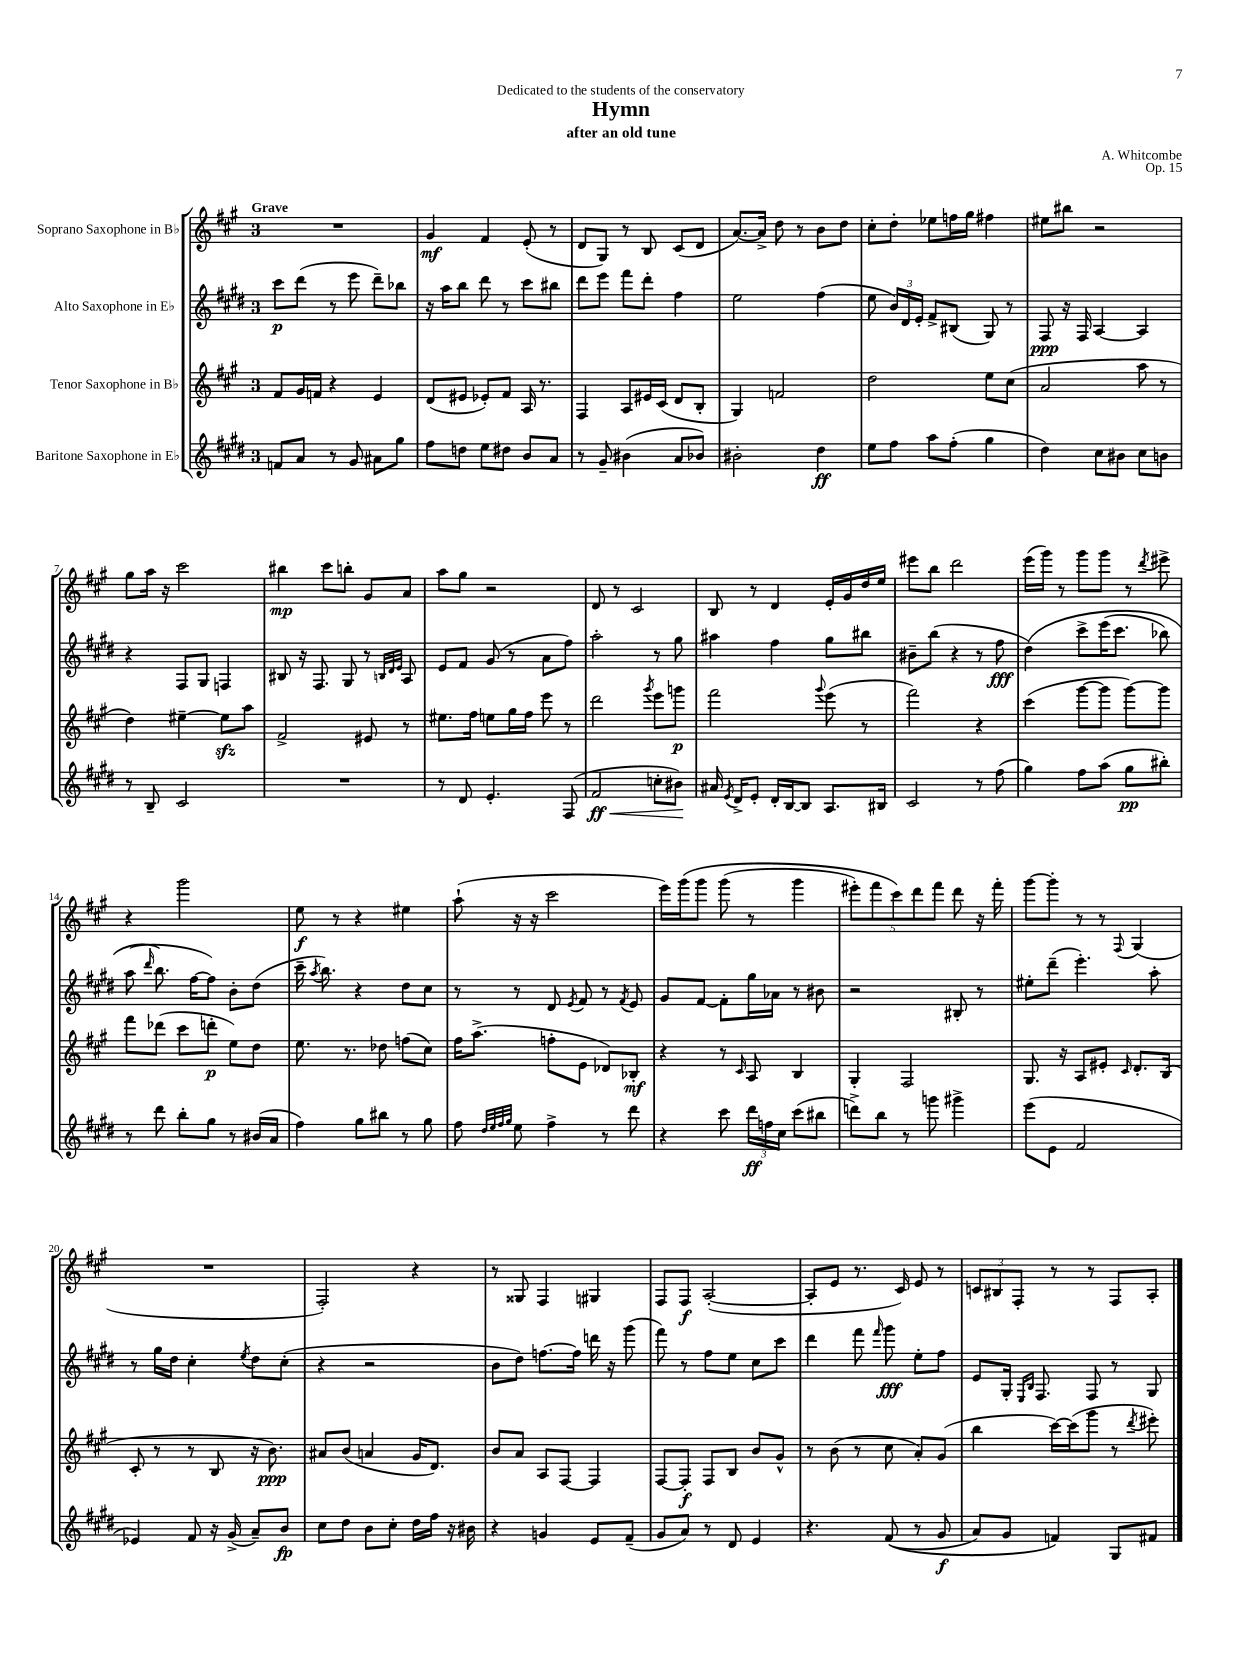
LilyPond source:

\header { title = "Hymn" composer = "A. Whitcombe" subtitle = "after an old tune" dedication = "Dedicated to the students of the conservatory" opus = "Op. 15" }
<<
\new StaffGroup <<
\new Staff = "s0" \with { instrumentName = "Soprano Saxophone in Bb" } {
    \clef treble \key a \major \once \override Staff.TimeSignature.style = #'single-digit \time 3/4 \tempo "Grave"
    \autoBeamOff R2. |
    gis'4\mf fis'4 e'8-.( r8 |
    d'8[ gis8]) r8 b8 cis'8[( d'8] |
    a'8.[~) a'16]-> d''8 r8 b'8[ d''8] |
    cis''8[-. d''8]-. ees''8[ f''16 gis''16] fis''4 |
    eis''8[ bis''8] r2 |
    gis''8[ a''16] r16 cis'''2 |
    bis''4\mp cis'''8[ b''8]-. gis'8[ a'8] |
    a''8[ gis''8] r2 |
    d'8 r8 cis'2 |
    b8 r8 d'4 e'16[-. gis'16 d''16 e''16] |
    eis'''8[ b''8] d'''2 |
    e'''16[( gis'''16]) r8 gis'''8[ gis'''8] r8 \acciaccatura { d'''8 } eis'''8-> |
    r4 gis'''2 |
    e''8\f r8 r4 eis''4 |
    a''8-!( r16 r16 cis'''2 |
    e'''16[) gis'''16\( gis'''8] gis'''8( r8 gis'''4 |
    \tuplet 5/4 { eis'''8[-.) fis'''8 cis'''8\) d'''8 fis'''8] } d'''8 r16 fis'''16-. |
    gis'''8[~ gis'''8]-. r8 r8 \appoggiatura { fis8 } gis4( |
    R2. |
    fis2-.) r4 |
    r8 gisis8 fis4 gis4 |
    fis8[ fis8]\f a2~-.( |
    a8[-. e'8] r8. cis'16) e'8 r8 |
    \tuplet 3/2 { c'8[ bis8 fis8]-. } r8 r8 fis8[ a8]-. \bar "|." |
}
\new Staff = "s1" \with { instrumentName = "Alto Saxophone in Eb" } {
    \clef treble \key e \major \once \override Staff.TimeSignature.style = #'single-digit \time 3/4
    \autoBeamOff cis'''8[\p dis'''8]( r8 e'''8 dis'''8[--) bes''8] |
    r16 a''16[ b''8] dis'''8 r8 cis'''8[ bis''8] |
    dis'''8[ e'''8] fis'''8[ dis'''8]-. fis''4 |
    e''2 fis''4( |
    e''8 \tuplet 3/2 { b'16[) dis'16 e'16]-. } fis'8[-> bis8]( gis8) r8 |
    fis8\ppp r16 fis16 a4~ a4 |
    r4 fis8[ gis8] f4 |
    bis8 r16 fis8. gis8 r8 \grace { b32[ dis'32 e'32] } a8 |
    e'8[ fis'8] gis'8( r8 a'8[ fis''8]) |
    a''2-. r8 gis''8 |
    ais''4 fis''4 gis''8[ bis''8] |
    bis'8[-- b''8]( r4 r8 fis''8\fff |
    dis''4)\( cis'''8[-> e'''16( cis'''8.] bes''8) |
    a''8( \grace { dis'''16 } b''8.\) fis''16[~ fis''8]) b'8[-. dis''8]( |
    cis'''16-- \acciaccatura { a''8 } b''8.) r4 dis''8[ cis''8] |
    r8 r8 dis'8 \acciaccatura { e'8 } fis'8 r8 \acciaccatura { fis'8 } e'8 |
    gis'8[ fis'8]~ fis'8[-. gis''16 aes'16] r8 bis'8 |
    r2 bis8-. r8 |
    eis''8[-. dis'''8]--( e'''4.-.) a''8-. |
    r8 gis''16[ dis''16] cis''4-. \acciaccatura { e''8 } dis''8[ cis''8]-.( |
    r4 r2 |
    b'8[ dis''8]) f''8.[~ f''16] d'''16 r16 gis'''8( |
    fis'''8) r8 fis''8[ e''8] cis''8[ cis'''8] |
    dis'''4 fis'''8 \grace { fis'''16 } gis'''8\fff e''8[-. fis''8] |
    e'8[ gis16]-. \grace { e16[ b16] } fis8. fis8 r8 gis8 \bar "|." |
}
\new Staff = "s2" \with { instrumentName = "Tenor Saxophone in Bb" } {
    \clef treble \key a \major \once \override Staff.TimeSignature.style = #'single-digit \time 3/4
    \autoBeamOff fis'8[ gis'16 f'16] r4 e'4 |
    d'8[( eis'8] ees'8[-.) fis'8] a16 r8. |
    fis4 a8[ eis'16 cis'16]( d'8[ b8]-. |
    gis4) f'2 |
    d''2 e''8[ cis''8]( |
    a'2 a''8 r8 |
    d''4) eis''4~-- eis''8[\sfz a''8] |
    fis'2-> eis'8 r8 |
    eis''8.[ fis''16] e''8[ gis''16 fis''16] e'''8 r8 |
    d'''2 \acciaccatura { gis'''8 } e'''8[ g'''8]\p |
    fis'''2 \appoggiatura { gis'''8 } e'''8( r8 |
    fis'''2) r4 |
    cis'''4( gis'''8[~ gis'''8] gis'''8[~) gis'''8] |
    fis'''8[ des'''8]( cis'''8[ d'''8]-.\p e''8[) d''8] |
    e''8. r8. des''8 f''8[( cis''8]) |
    fis''16[ a''8.]->( f''8[-. e'8] des'8[) bes8]-.\mf |
    r4 r8 \grace { cis'16 } a8 b4 |
    gis4-. fis2 |
    gis8. r16 a8[ eis'8]-. \grace { cis'16 } d'8.[-. b16]( |
    cis'8-. r8 r8 b8 r16 b'8.\ppp) |
    ais'8[ b'8]( a'4 gis'16[ d'8.]) |
    b'8[ a'8] a8[ fis8]~ fis4 |
    fis8[~ fis8]-.\f fis8[ b8] b'8[ gis'8]-^ |
    r8 b'8( r8 cis''8 a'8[-.) gis'8]( |
    b''4 cis'''16[~) cis'''16( gis'''8] r8 \acciaccatura { d'''8 } eis'''8-.) \bar "|." |
}
\new Staff = "s3" \with { instrumentName = "Baritone Saxophone in Eb" } {
    \clef treble \key e \major \once \override Staff.TimeSignature.style = #'single-digit \time 3/4
    \autoBeamOff f'8[ a'8] r8 gis'8 ais'8[ gis''8] |
    fis''8[ d''8] e''8[ dis''8] b'8[ a'8] |
    r8 gis'8-- bis'4( a'8[ bes'8]) |
    bis'2-. dis''4\ff |
    e''8[ fis''8] a''8[ fis''8]-.( gis''4 |
    dis''4) cis''8[ bis'8] cis''8[ b'8] |
    r8 b8-- cis'2 |
    R2. |
    r8 dis'8 e'4.-. fis8( |
    fis'2\ff\< c''8[-. bis'8]\!) |
    ais'16 \acciaccatura { e'8 } dis'16[-> e'8]-. dis'16[-. b16~ b8] a8.[ bis16] |
    cis'2 r8 fis''8( |
    gis''4) fis''8[ a''8]( gis''8[\pp bis''8]-.) |
    r8 dis'''8 b''8[-. gis''8] r8 bis'16[( a'16] |
    fis''4) gis''8[ bis''8] r8 gis''8 |
    fis''8 \grace { dis''32[ e''32 fis''32 gis''32] } e''8 fis''4-> r8 dis'''8 |
    r4 cis'''8 \tuplet 3/2 { dis'''16[\ff f''16 cis''16] } cis'''8[( bis''8] |
    d'''8[->) b''8] r8 g'''8 gis'''4-> |
    e'''8[( e'8] fis'2 |
    ees'4) fis'8 r16 gis'16->( a'8[--) b'8]\fp |
    cis''8[ dis''8] b'8[ cis''8]-. dis''16[ fis''16] r16 bis'16 |
    r4 g'4 e'8[ fis'8]--( |
    gis'8[ a'8]) r8 dis'8 e'4 |
    r4. fis'8(\( r8 gis'8\f |
    a'8[) gis'8] f'4\) gis8[ fis'8] \bar "|." |
}
>>
>>
